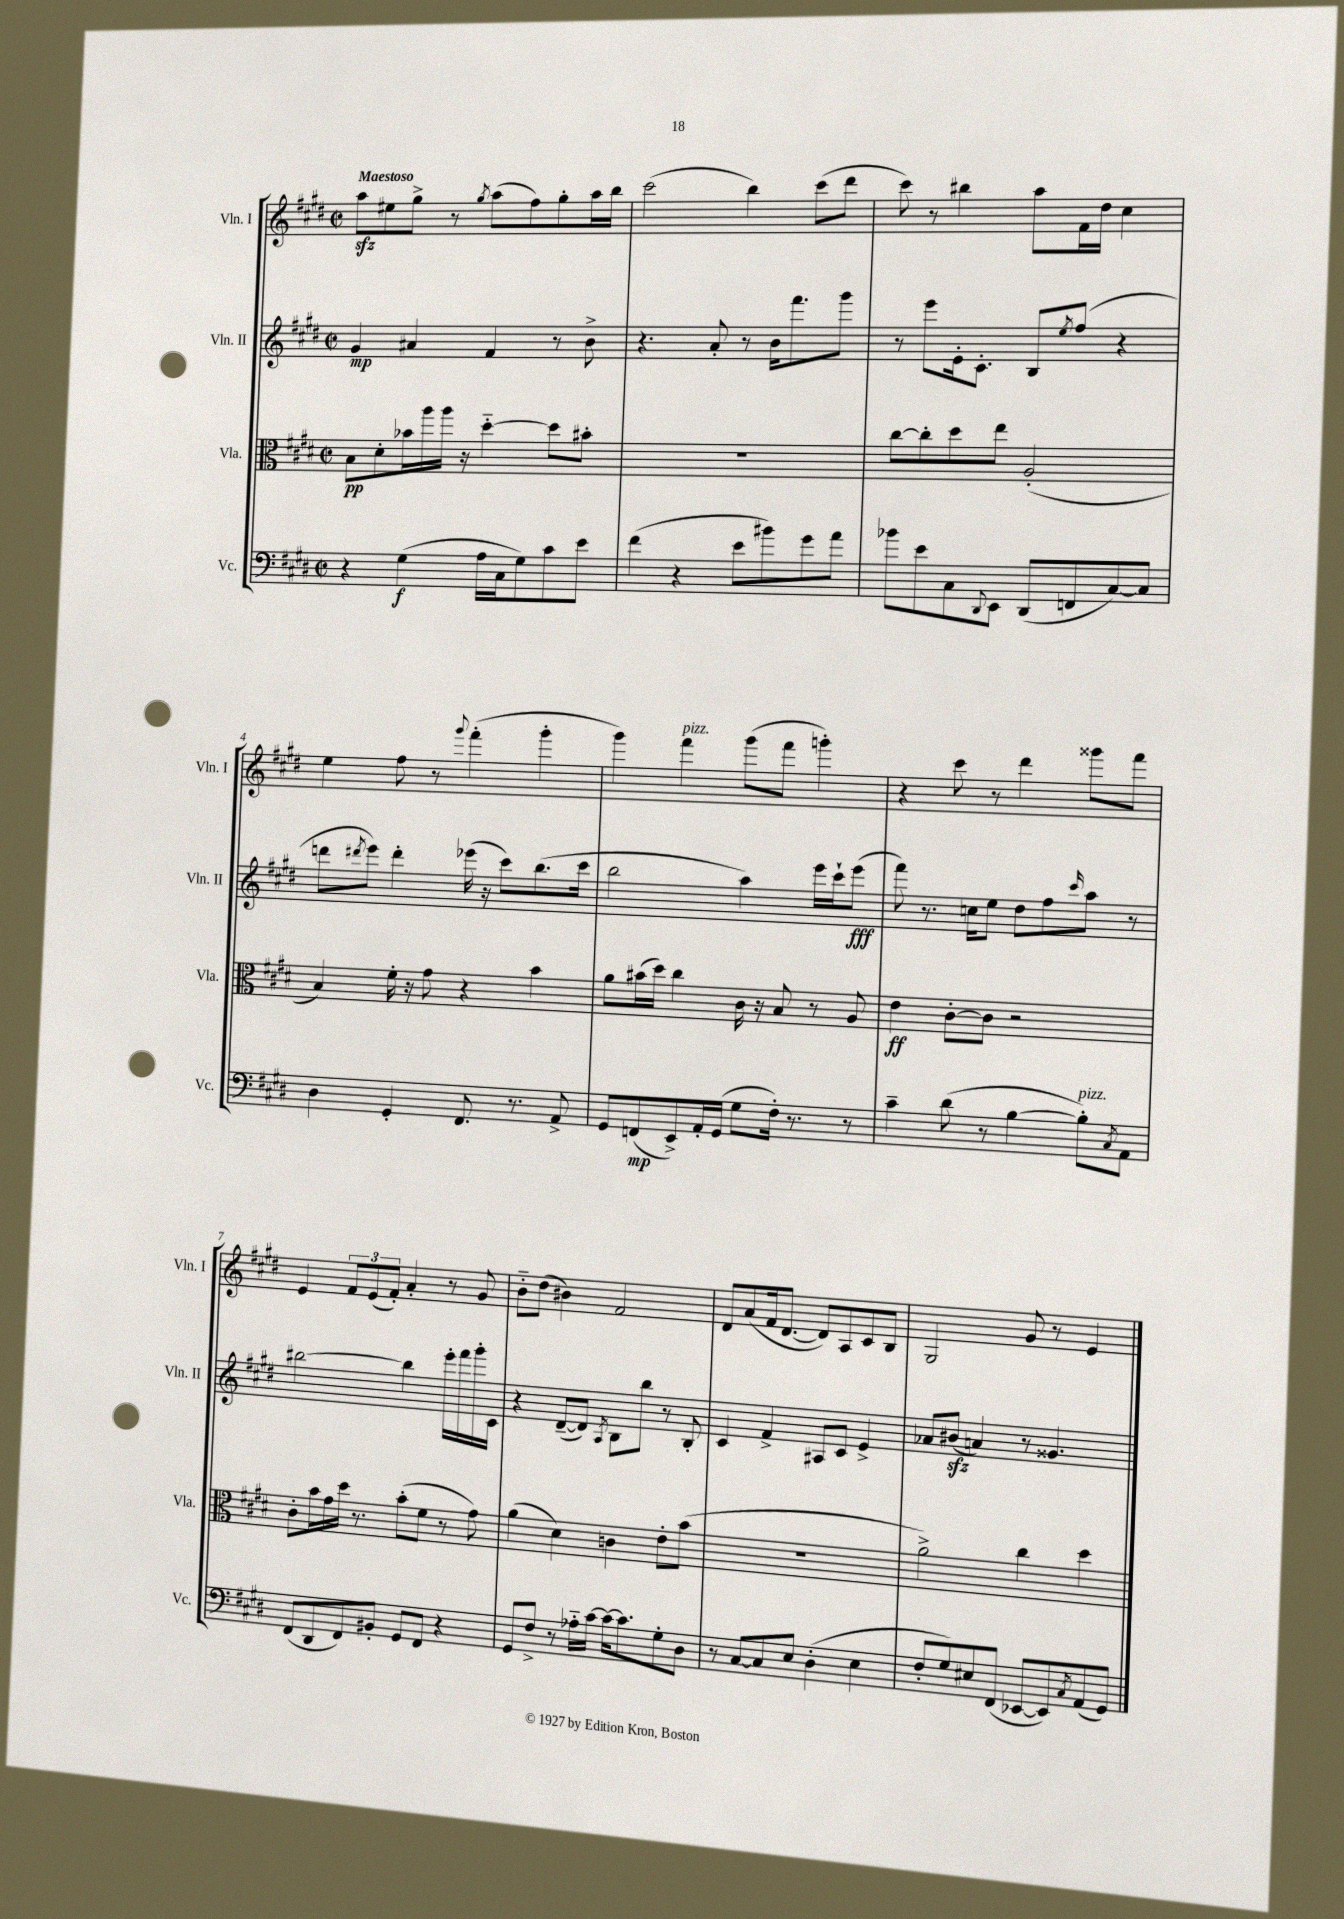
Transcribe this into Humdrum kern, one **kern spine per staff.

**kern	**dynam	**kern	**dynam	**kern	**dynam	**kern
*part4	*part4	*part3	*part3	*part2	*part2	*part1
*staff4	*staff4	*staff3	*staff3	*staff2	*staff2	*staff1
*I"Vc.	*	*I"Vla.	*	*I"Vln. II	*	*I"Vln. I
*I'Vc.	*	*I'Vla.	*	*I'Vln. II	*	*I'Vln. I
*clefF4	*	*clefC3	*	*clefG2	*	*clefG2
*k[f#c#g#d#]	*	*k[f#c#g#d#]	*	*k[f#c#g#d#]	*	*k[f#c#g#d#]
*M2/2	*	*M2/2	*	*M2/2	*	*M2/2
*met(c|)	*	*met(c|)	*	*met(c|)	*	*met(c|)
=1	=1	=1	=1	=1	=1	=1
!	!	!	!	!	!	!LO:TX:a:B:t=Maestoso
4r	.	8B\L	pp	4g#/	mp	8aazz\L
.	.	8d#'\	.	.	.	8ee#X\
(4G#\	f	16b-X\L	.	4a#X/	.	8gg#^\J
.	.	16aa\	.	.	.	.
.	.	16aa\JJ	.	.	.	8r
.	.	16r	.	.	.	.
.	.	.	.	.	.	8qgg#/
16A\LL	.	[4dd#\	.	4f#/	.	(8aa\L
16C#\J	.	.	.	.	.	.
8G#\)	.	.	.	.	.	8ff#\)
8c#\	.	8dd#\L]	.	8r	.	8gg#'\
8e\J	.	8b#X'\J	.	8b^\	.	16aa\L
.	.	.	.	.	.	16bb\JJ
=2	=2	=2	=2	=2	=2	=2
(4f#\	.	1r	.	4.r	.	(2ccc#\
4r	.	.	.	.	.	.
.	.	.	.	8a'/	.	.
8e\L	.	.	.	8r	.	4bb\)
8b#X\)	.	.	.	16b\KL	.	.
.	.	.	.	8.fff#\	.	.
8g#\	.	.	.	.	.	(8ccc#\L
8a\J	.	.	.	8ggg#\J	.	8ddd#\J
=3	=3	=3	=3	=3	=3	=3
8b-X\L	.	[8cc#\L	.	8r	.	8ccc#\)
8e\	.	8cc#'\]	.	8eee\L	.	8r
8C#\	.	8dd#\	.	16e'\k	.	4bb#X\
.	.	.	.	8.c#'\J	.	.
8qqDD#/	.	.	.	.	.	.
8EE\J	.	8ee\J	.	.	.	.
(8DD#/L	.	(2A'/	.	8B/L	.	8aa\L
.	.	.	.	8qee/	.	.
8FFn/	.	.	.	(8ff#/J	.	16f#\L
.	.	.	.	.	.	16dd#\JJ
[8C#/)	.	.	.	4r	.	4cc#\
8C#/J]	.	.	.	.	.	.
!!LO:LB:g=z
=4	=4	=4	=4	=4	=4	=4
4D#\	.	4B/)	.	8dddn\L	.	4ee\
.	.	.	.	8qddd#X/	.	.
.	.	.	.	8eee\J)	.	.
4GG#'/	.	16f#'\	.	4ddd#'\	.	8ff#\
.	.	16r	.	.	.	.
.	.	8g#\	.	.	.	8r
.	.	.	.	.	.	8qqggg#/
8.FF#/	.	4r	.	(16eee-X\	.	(4fff#'\
.	.	.	.	16r	.	.
.	.	.	.	8ccc#\L)	.	.
8.r	.	.	.	.	.	.
.	.	4b\	.	(8.bb\	.	4ggg#'\
8AA^/	.	.	.	.	.	.
.	.	.	.	16ccc#\Jk	.	.
=5	=5	=5	=5	=5	=5	=5
8GG#/L	.	8a\L	.	2bb\	.	4ggg#\)
(8FFn/	mp	(16b#X\L	.	.	.	.
.	.	16dd#\JJ)	.	.	.	.
!	!	!	!	!	!	!LO:TX:a:i:t=pizz.
8EE^/)	.	4cc#\	.	.	.	4fff#\
16AA'/L	.	.	.	.	.	.
(16GG#/JJ	.	.	.	.	.	.
8G#\L	.	16c#\	.	4aa\)	.	(8ggg#\L
.	.	16r	.	.	.	.
16F#'\Jk)	.	8B/	.	.	.	8fff#\J
8.r	.	.	.	.	.	.
.	.	8r	.	16eee\LL	.	4gggn'\)
.	.	.	.	16ccc#`\J	.	.
8r	.	8A/	.	(8eee\J	fff	.
=6	=6	=6	=6	=6	=6	=6
4c#~\	.	4e\	ff	8fff#\)	.	4r
.	.	.	.	8.r	.	.
(8d#\	.	[8c#'\L	.	.	.	8ccc#\
.	.	.	.	16ccn\KL	.	.
8r	.	8c#\J]	.	8ee\J	.	8r
[4B\	.	2r	.	8dd#\L	.	4ddd#\
.	.	.	.	8ff#\	.	.
.	.	.	.	16qqccc#/	.	.
!LO:TX:a:i:t=pizz.	!	!	!	!	!	!
8B'\L])	.	.	.	8aa\J	.	8ggg##X\L
8qC#/	.	.	.	.	.	.
8AA\J	.	.	.	8r	.	8fff#\J
!!LO:LB:g=z
=7	=7	=7	=7	=7	=7	=7
(8FF#/L	.	8c#'\L	.	[2bb#X\	.	4e/
8DD#/	.	16b\L	.	.	.	.
.	.	16g#\	.	.	.	.
8FF#/)	.	16dd#\JJ	.	.	.	12f#/L
.	.	8.r	.	.	.	.
.	.	.	.	.	.	(12e/
8BB#X'/J	.	.	.	.	.	.
.	.	.	.	.	.	12f#'/J)
8GG#/L	.	(8b'\L	.	4bb#\]	.	4a'/
8FF#/J	.	8f#\J	.	.	.	.
4r	.	8r	.	16eee'\LL	.	8r
.	.	.	.	16fff#\	.	.
.	.	8g#\)	.	16ggg#'\	.	8g#/
.	.	.	.	16c#\JJ	.	.
=8	=8	=8	=8	=8	=8	=8
8GG#/L	.	(4a\	.	4r	.	8b\L
8F#^/J	.	.	.	.	.	(8dd#\J
8r	.	4d#\)	.	([8d#~/L	.	4b#X\)
16A-X\LL	.	.	.	8d#/J])	.	.
[16c#\JJ	.	.	.	.	.	.
.	.	.	.	8qA/	.	.
16c#\KL_	.	4cn\	.	8B\L	.	2f#/
8.c#\]	.	.	.	.	.	.
.	.	.	.	8bb\J	.	.
8G#'\	.	8e'\L	.	8r	.	.
8D#\J	.	(8b\J	.	8B'/	.	.
=9	=9	=9	=9	=9	=9	=9
8r	.	1r	.	4c#/	.	8d#/L
[8C#/L	.	.	.	.	.	(8a/
8C#/]	.	.	.	4f#^/	.	16f#/k
.	.	.	.	.	.	[8.d#/J
8E/J	.	.	.	.	.	.
(4D#'\	.	.	.	8A#X/L	.	8d#/L])
.	.	.	.	8c#/J	.	8A/
4E\	.	.	.	4e^/	.	8c#/
.	.	.	.	.	.	8B/J
=10	=10	=10	=10	=10	=10	=10
8F#'/L	.	2a^\)	.	8a-X/L	.	2G#/
8G#/)	.	.	.	(8b#Xzz/J	.	.
8E#X/	.	.	.	4an/)	.	.
(8FF#/J	.	.	.	.	.	.
[8EE-X/L	.	4cc#\	.	8r	.	8g#/
8EE-/])	.	.	.	4.g##X/	.	8r
8qC#/	.	.	.	.	.	.
(8AA/	.	4dd#\	.	.	.	4e/
8GG#/J)	.	.	.	.	.	.
==	==	==	==	==	==	==
*-	*-	*-	*-	*-	*-	*-
